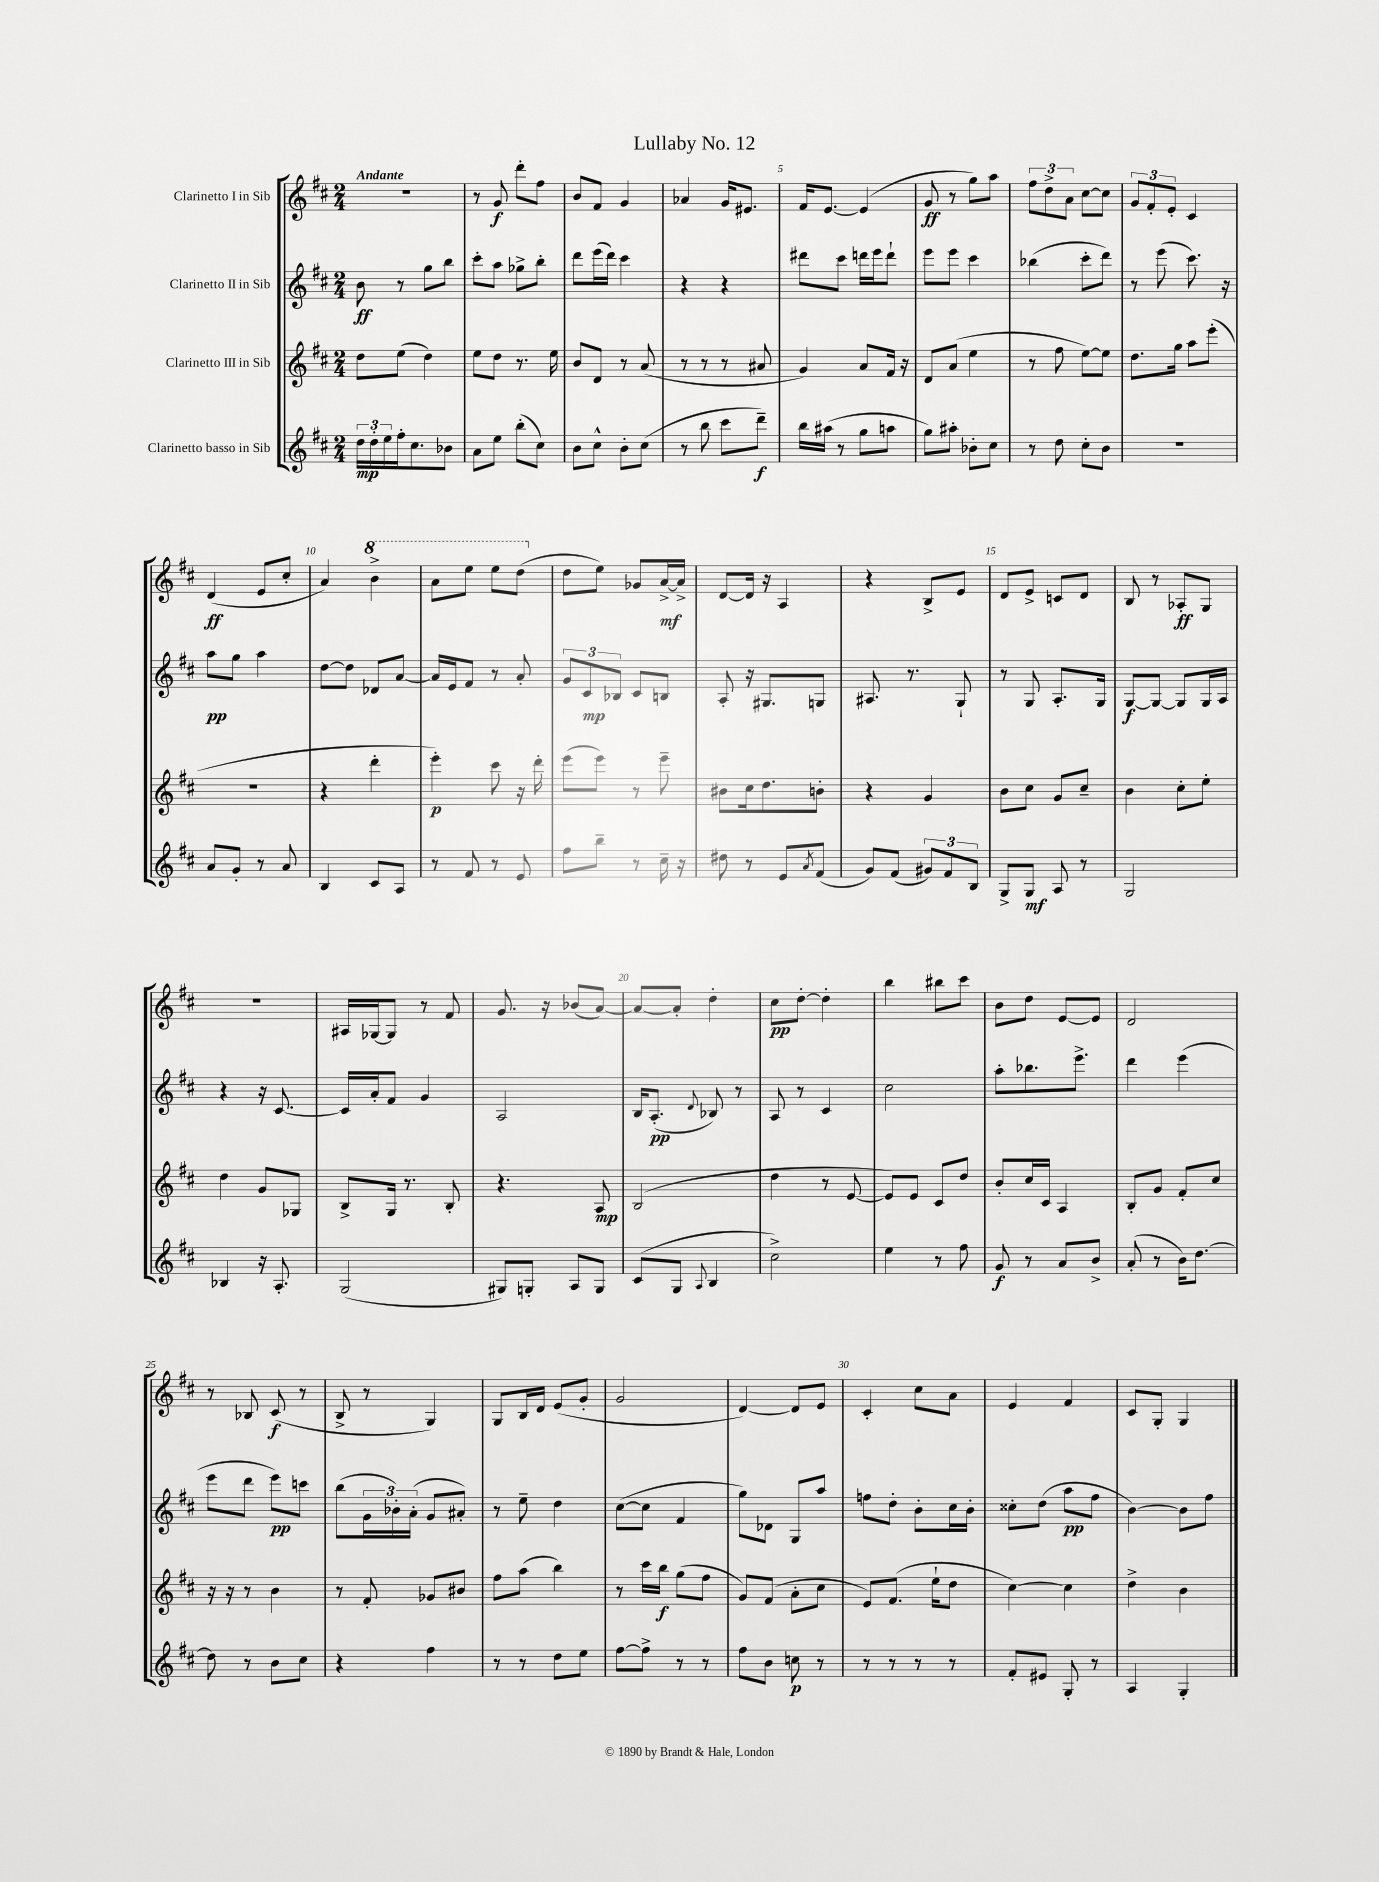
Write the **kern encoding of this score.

**kern	**kern	**kern	**kern
*staff4	*staff3	*staff2	*staff1
*clefG2	*clefG2	*clefG2	*clefG2
*k[f#c#]	*k[f#c#]	*k[f#c#]	*k[f#c#]
*M2/4	*M2/4	*M2/4	*M2/4
24dd\LL	8dd\L	8b\	2r
24dd'\	.	.	.
24ee\	.	.	.
16ff#'\J	(8ee\J	8r	.
8.cc#\	.	.	.
.	4dd\)	8gg\L	.
8b-\J	.	8bb\J	.
=	=	=	=
8a\L	8ee\L	8ccc#'\L	8r
8ee\J	8dd\J	8aa\J	8g/
(8bb'\L	8.r	8gg-^\L	8ddd'\L
8cc#\J)	.	8bb'\J	8ff#\J
.	16ee\	.	.
=	=	=	=
8b\L	8b/L	8ddd\L	8b/L
8cc#^^\J	8d/J	(16eee\L	8f#/J
.	.	16ddd\JJ)	.
8b'\L	8r	4ccc#\	4g/
(8cc#\J	(8a/	.	.
=	=	=	=
8r	8r	4r	4a-/
8bb\	8r	.	.
8ccc#\L	8r	4r	16g/LK
.	.	.	8.e#/J
8ddd~\J)	8a#/	.	.
=	=	=	=
16bb\LL	4g/)	8ddd#\L	16f#/LK
(16aa#\JJ	.	.	[8.e/J
8r	.	8ccc#\J	.
8gg\L	8a/L	16ddd\LL	(4e/]
.	.	16eee\J	.
8aa\J	16f#/Jk	8ddd`\J	.
.	16r	.	.
=	=	=	=
8gg\L)	8d/L	8eee\L	8g/
8aa#'\J	(8a/J	8eee\J	8r
8b-'\L	4ee\	4ccc#\	8gg\L)
8cc#\J	.	.	8aa\J
=	=	=	=
8r	8r	(4bb-\	12ff#\L
.	.	.	12dd^\
8dd\	8ff#\	.	.
.	.	.	12a\J
8cc#'\L	[8ee\L)	8ccc#'\L	[8cc#\L
8b\J	8ee\]J	8ddd\J)	8cc#\]J
=	=	=	=
2r	8.dd\L	8r	12g/L
.	.	.	12f#'/
.	.	(8eee\	.
.	.	.	12e'/J
.	16gg\Jk	.	.
.	8aa\L	8.ccc#\)	4c#/
.	(8eee'\J	.	.
.	.	16r	.
=	=	=	=
8a/L	2r	8aa\L	(4d/
8g'/J	.	8gg\J	.
8r	.	4aa\	8e/L
8a/	.	.	8cc#'/J
=	=	=	=
4B/	4r	[8dd\L	4a/)
.	.	8dd\]J	.
8c#/L	4ddd'\	8d-/L	4bb^\
8A/J	.	[8a/J	.
=	=	=	=
8r	4eee'\)	16a/]LL	8aa\L
.	.	16e/J	.
8f#/	.	8f#/J	8eee\J
8r	8ccc#\	8r	8eee\L
8e/	16r	8a'/	(8ddd\J
.	16ddd'\	.	.
=	=	=	=
8ff#\L	(8eee\L	12g/L	8dd\L
.	.	12c#/	.
8bb~\J	8eee\J)	.	8ee\J)
.	.	12B-/J	.
8r	8r	8c#/L	8g-/L
16cc#~\	8eee~\	8B/J	[16a^/L
16r	.	.	16a^/]JJ
=	=	=	=
8dd#\	8b#\L	8A'/	[8d/L
8r	16cc#\k	16r	16d/]Jk
.	8.dd\	8.G#/L	16r
8e/L	.	.	4A/
8qa/	.	.	.
(8f#/J	8b'\J	8G/J	.
=	=	=	=
8g/L)	4r	8.A#/	4r
(8f#/J	.	.	.
.	.	8.r	.
12g#/L)	4g/	.	8B^/L
12f#/	.	.	.
.	.	8G`/	8e/J
12B/J	.	.	.
=	=	=	=
8G^/L	8b\L	8r	8d/L
8G/J	8cc#\J	8G/	8e^/J
8A/	8g/L	8.A'/L	8c/L
8r	8cc#~/J	.	8d/J
.	.	16G/Jk	.
=	=	=	=
2G/	4b\	[8G/L	8B/
.	.	8G/_J	8r
.	8cc#'\L	8G/]L	8A-'/L
.	8ee'\J	16G/L	8G/J
.	.	16A/JJ	.
=	=	=	=
4B-/	4dd\	4r	2r
16r	8g/L	16r	.
8.A'/	.	[8.c#/	.
.	8G-/J	.	.
=	=	=	=
(2G/	8B^/L	16c#/]LL	16A#/LL
.	.	16a'/J	[16G-/J
.	16G/Jk	8f#/J	8G-/]J
.	8.r	.	.
.	.	4g/	8r
.	8B'/	.	8f#/
=	=	=	=
8G#/L)	4.r	2A/	8.g/
8G'/J	.	.	.
.	.	.	16r
8A/L	.	.	(8b-/L
8G/J	8A/	.	[8a/J)
=	=	=	=
(8c#/L	(2B/	16B/LK	8a/_L
.	.	(8.A'/J	.
8G/J	.	.	8a'/]J
8qqA/	.	8qqd/	.
4B/	.	8B-/)	4dd'\
.	.	8r	.
=	=	=	=
2cc#^\)	4dd\	8A/	8cc#\L
.	.	8r	[8dd'\J
.	8r	4c#/	4dd'\]
.	[8e/	.	.
=	=	=	=
4ee\	8e/]L)	2cc#\	4bb\
.	8e/J	.	.
8r	8c#/L	.	8bb#\L
8ff#\	8dd/J	.	8ccc#\J
=	=	=	=
8g/	8b'/L	8aa'\L	8b\L
8r	16cc#/L	8.bb-\	8dd\J
.	16c#/JJ	.	.
8a/L	4A/	.	[8e/L
.	.	8.eee^\J	.
8b^/J	.	.	8e/]J
=	=	=	=
(8a'/	8B'/L	4ddd\	2d/
8r	8g/J	.	.
16b\LK)	8f#'/L	(4eee\	.
[8.dd\J	.	.	.
.	8cc#/J	.	.
=	=	=	=
8dd\]	16r	8eee\L	8r
.	16r	.	.
8r	8r	8ddd\J	8B-/
8b\L	4b\	8eee\L)	(8c#/
8cc#\J	.	8ccc\J	8r
=	=	=	=
4r	8r	(8bb\L	8B^/
.	8f#'/	24g\L	8r
.	.	24b-'\)	.
.	.	(24a'\JJ	.
4ff#\	8g-/L	8g/L	4G/)
.	8b#/J	8a#'/J)	.
=	=	=	=
8r	8ff#\L	8r	8G/L
8r	(8aa\J	8ee~\	16B/L
.	.	.	16d/JJ
8dd\L	4bb\)	4dd\	(8e/L
8ee\J	.	.	8g'/J
=	=	=	=
[8ff#\L	8r	([8cc#\L	2g/
8ff#^\]J	16ccc#\LL	8cc#\]J	.
.	16bb\JJ	.	.
8r	(8gg\L	4f#/	.
8r	8ff#\J	.	.
=	=	=	=
8ff#\L	8g/L)	8gg\L)	[4d/)
8b\J	(8f#/J	8d-\J	.
8cc\	8a'\L	8G/L	8d/]L
8r	8cc#\J	8aa/J	8e/J
=	=	=	=
8r	8e/L)	8ff\L	4c#'/
8r	(8.f#/J	8dd'\J	.
8r	.	8b'\L	8cc#\L
.	16ee`\LK	.	.
8r	8dd\J	16cc#\L	8a\J
.	.	16b'\JJ	.
=	=	=	=
8f#'/L	[4cc#\)	8cc##'\L	4e/
8e#/J	.	(8dd\J	.
8G'/	4cc#\]	8aa\L	4f#/
8r	.	8ff#\J	.
=	=	=	=
4A/	4dd^\	[4b\)	8c#/L
.	.	.	8G'/J
4G'/	4b\	8b\]L	4G/
.	.	8ff#\J	.
==	==	==	==
*-	*-	*-	*-
